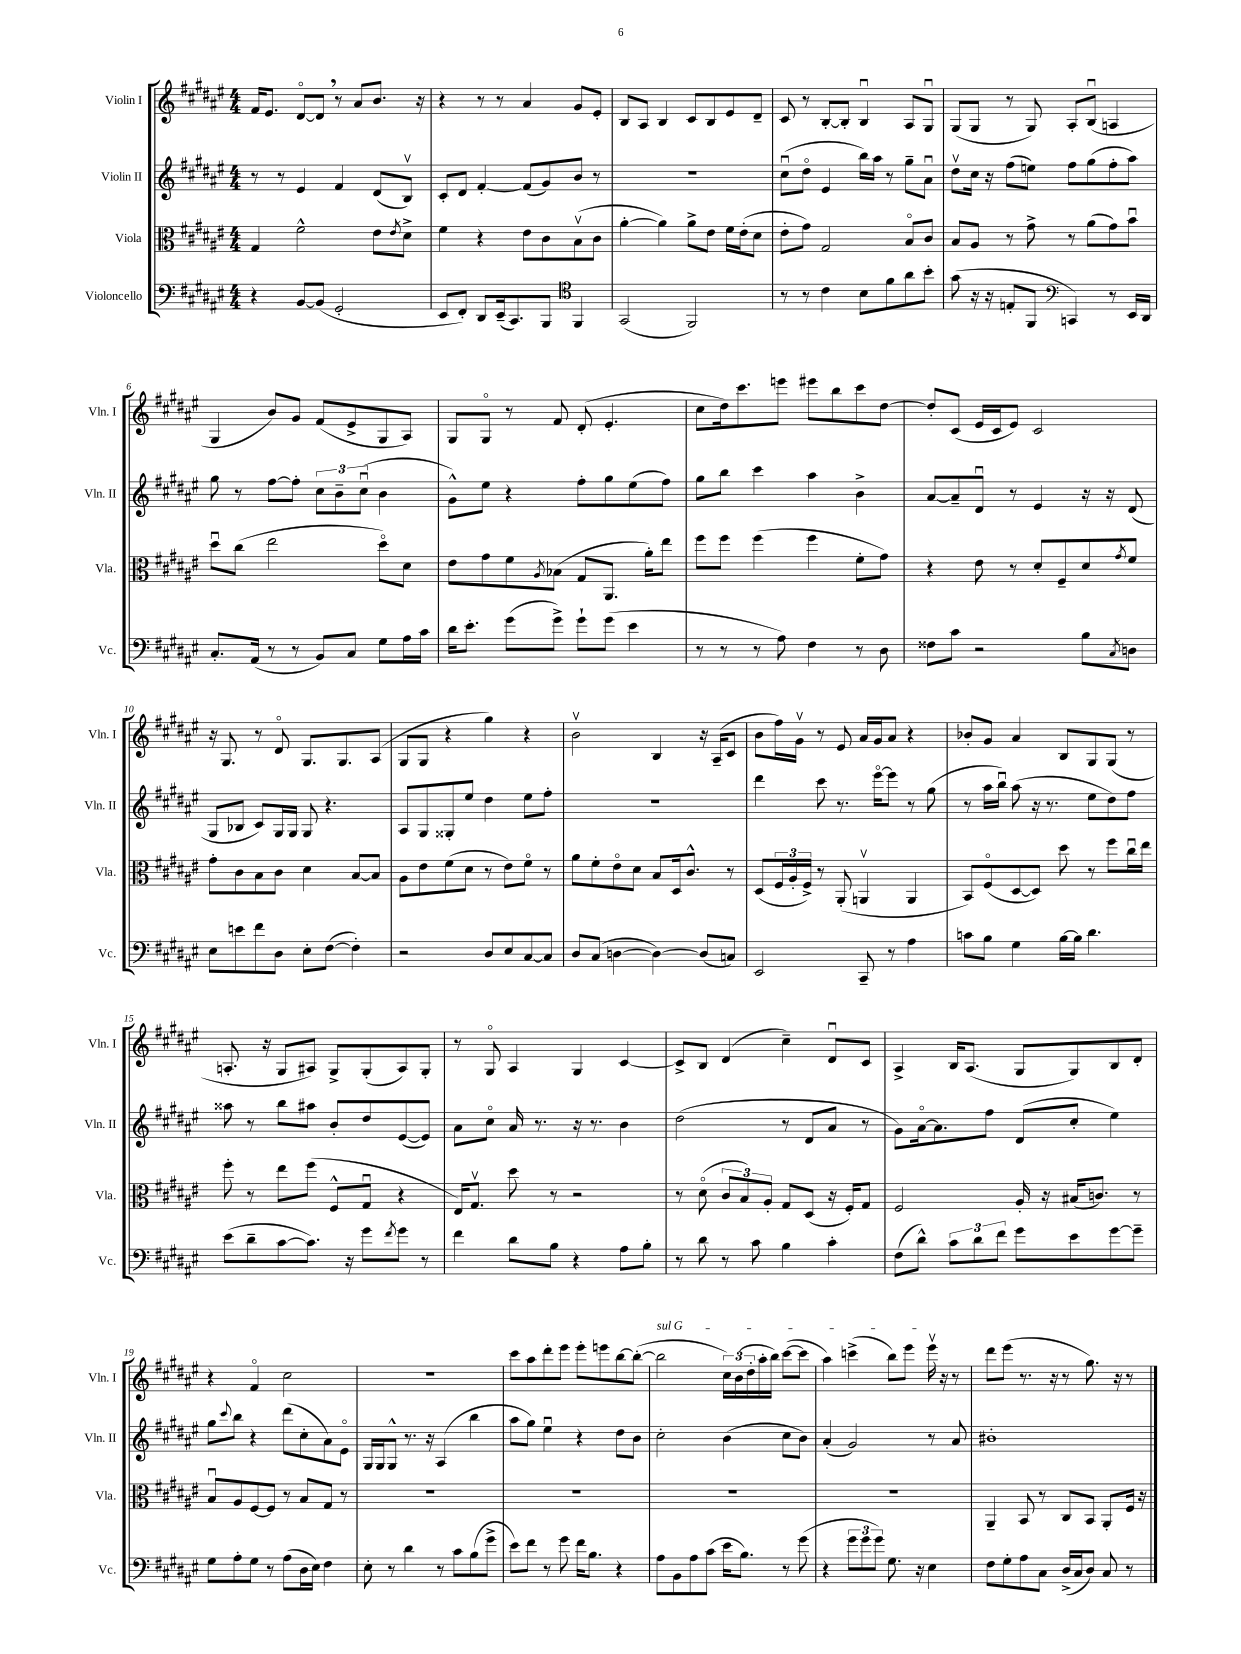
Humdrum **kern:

**kern	**kern	**kern	**kern
*staff4	*staff3	*staff2	*staff1
*clefF4	*clefC3	*clefG2	*clefG2
*k[f#c#g#d#a#e#]	*k[f#c#g#d#a#e#]	*k[f#c#g#d#a#e#]	*k[f#c#g#d#a#e#]
*M4/4	*M4/4	*M4/4	*M4/4
4r	4G#	8r	16f#
.	.	.	8.e#
.	.	8r	.
[8BB	2f#^^	4e#	[8d#o
(8BB]	.	.	8d#]
2GG#'	.	4f#	8r
.	.	.	8a#
.	8e#	(8d#	8.b
.	8qe#	.	.
.	8d#^	8Bv)	.
.	.	.	16r
=	=	=	=
8EE#	4f#	8c#'	4r
8FF#')	.	8d#	.
8DD#	4r	[4f#'	8r
(16EE#~	.	.	8r
8.CC#)	.	.	.
.	8e#	(8f#]	4a#
8BBB	8c#	8g#)	.
*clefC4	*	*	*
4FF#	(8Bv	8b	8g#
.	8c#	8r	8e#'
=	=	=	=
(2GG#	[4a#'	1r	8B
.	.	.	8A#
.	4a#])	.	4B
2FF#)	8a#^	.	8c#
.	8e#	.	8B
.	16f#	.	8e#
.	(16e#'	.	.
.	8d#	.	8d#~
=	=	=	=
8r	8e#'	(8cc#u	8c#
8r	8g#)	8dd#o	8r
4c#	2G#	4e#	[8B'
.	.	.	8B']
8B	.	16bb)	4Bu
.	.	16aa#	.
8f#	.	8r	.
8a#	8Bo	8gg#~	8A#
8b'	8c#	8a#u	8G#u
=	=	=	=
(8g#	8B	8dd#v	(8G#
16r	8A#	16cc#	8G#
16r	.	16r	.
8E'	8r	(8ff#	8r
8FF#	8g#^	8ee)	8G#)
*clefF4	*	*	*
4CC)	8r	8ff#	8A#'
.	(8a#	(8gg#	(8Bu
8r	8g#)	8ff#'	4A
16EE#	8bu	8aa#)	.
16DD#	.	.	.
=	=	=	=
8.C#'	8dd#u	8gg#	4G#
.	(8cc#	8r	.
(16AA#	.	.	.
8r	2ee#	[8ff#	8b)
8r	.	8ff#']	8g#
8BB)	.	12cc#	(8f#
.	.	12b~	.
8C#	.	.	8e#^
.	.	(12cc#u	.
8G#	8dd#o)	4b	8G#
16A#	8d#	.	8A#)
16c#	.	.	.
=	=	=	=
16d#	8e#	8g#^^)	8G#
8.e#'	.	.	.
.	8g#	8ee#	8G#o
(8g#	8f#	4r	8r
.	8qA#	.	.
8g#^)	(8B-	.	8f#
8g#`	8G#	8ff#'	(8d#'
(8g#	8.AA#	8gg#	4.e#'
4e#	.	(8ee#	.
.	16a#')	.	.
.	8ee#	8ff#)	.
=	=	=	=
8r	8ff#	8gg#	8cc#
8r	8ff#	8bb	16dd#)
.	.	.	8.ccc#
8r	(4ff#	4ccc#	.
8A#)	.	.	8eee
4F#	4ff#	4aa#	8eee#
.	.	.	8bb
8r	8f#'	4b^	8ccc#
8D#	8g#)	.	[8dd#
=	=	=	=
8F##	4r	[8a#	8dd#']
8c#	.	8a#~]	(8c#
2r	8e#	8d#u	16e#
.	.	.	16c#
.	8r	8r	8e#)
.	8d#'	4e#	2c#
.	8F#~	.	.
8B	8d#	16r	.
.	.	16r	.
8qC#	8qg#	.	.
8D	8f#	(8d#	.
=	=	=	=
8E#	8g#'	8G#	16r
.	.	.	8.G#
8e	8c#	8B-	.
8f#	8B	8c#)	8r
8D#	8c#	16G#	8d#o
.	.	16G#	.
8E#'	4d#	8G#	8.G#
([8F#	.	4.r	.
.	.	.	8.G#
4F#'])	[8B	.	.
.	8B]	.	(8A#
=	=	=	=
2r	8A#	8A#	8G#
.	8e#	8G#	8G#
.	(8f#	8G##'	4r
.	8d#	8ee#	.
8D#	8r	4dd#	4gg#)
8E#	8e#)	.	.
[8C#	8f#o	8ee#	4r
8C#]	8r	8ff#'	.
=	=	=	=
8D#	8a#	1r	2bv
(8C#	8f#'	.	.
[4D	8e#o	.	.
.	8d#	.	.
4D_)	8B	.	4B
.	16D#	.	.
.	8.c#^^	.	.
(8D]	.	.	16r
.	.	.	(16A#~
8C)	8r	.	8c#
=	=	=	=
2EE#	(8D#	4ddd#	8b
.	24F#	.	16ff#)
.	24A#'	.	.
.	.	.	16g#v
.	24F#^)	.	.
.	8r	8ccc#	8r
.	(8AA#'	8.r	8e#
8CC#~	4AAv	.	16a#
.	.	[16eee#o	16g#
8r	.	8eee#]	8a#
4A#	4AA	8r	4r
.	.	(8gg#	.
=	=	=	=
8c	8BB)	8r	8b-'
8B	(8F#o	16aa#	8g#
.	.	16bbu)	.
4G#	[8D#	(8aa#	4a#
.	8D#])	16r	.
.	.	8.r	.
[16B	8dd#	.	8B
16B]	.	.	.
4.d#	8r	8ee#	8G#
.	8ff#	8dd#)	(8G#
.	16cc#u	8ff#	8r
.	16ee#	.	.
=	=	=	=
(8e#	8ff#'	8aa##	8.A'
8d#~	8r	8r	.
.	.	.	16r
[8c#	8ee#	8bb	8G#
8.c#])	(8ff#	8aa#	8A#)
.	8F#^^	8b'	8G#^
16r	.	.	.
8g#	8G#u	8dd#	(8G#'
8qf#	.	.	.
8g#	4r	([8e#	8A#)
8r	.	8e#])	8G#'
=	=	=	=
4f#	16E#)	8a#	8r
.	8.G#v	.	.
.	.	8cc#o	8G#o
8d#	8dd#	16a#	4A#
.	.	8.r	.
8B	8r	.	.
4r	2r	16r	4G#
.	.	8.r	.
8A#	.	4b	[4c#
8B'	.	.	.
=	=	=	=
8r	8r	(2dd#	8c#^]
8d#	(8d#o	.	8B
8r	12c#	.	(4d#
.	12B)	.	.
8c#	.	.	.
.	12A#'	.	.
4B	8G#	8r	4cc#~)
.	(8D#	8d#	.
4c#'	16r	8a#	8d#u
.	16F#')	.	.
.	8G#	8r	8c#
=	=	=	=
(8F#	2F#	8g#)	4A#^
8d#^^)	.	[16a#o	.
.	.	8.a#]	.
12c#	.	.	16B
.	.	.	(8.A#
12d#	.	.	.
.	.	8ff#	.
12f#	.	.	.
8g#	16A#'	(8d#	8G#
.	16r	.	.
8e#	(16B#	8cc#'	8G#)
.	8.c)	.	.
[8g#	.	4ee#)	8B
8g#~]	8r	.	8d#'
=	=	=	=
8G#	8Bu	8gg#	4r
.	.	8qqccc#	.
8A#'	8A#	8bb	.
8G#	[8F#	4r	4f#o
8r	8F#]	.	.
(8A#	8r	(8ddd#	2cc#
16D#	8B	8cc#'	.
16E#)	.	.	.
4F#	8G#	8a#)	.
.	8r	8e#o	.
=	=	=	=
8E#'	1r	16G#	1r
.	.	16G#	.
8r	.	8G#^^	.
4d#	.	8.r	.
.	.	16r	.
8r	.	(4A#	.
8c#	.	.	.
(8B	.	4bb	.
8g#^	.	.	.
=	=	=	=
8e#)	1r	8aa#	8ccc#
8f#	.	8gg#)	8aa#
8r	.	4ee#u	8ddd#'
8g#	.	.	8eee#
16f#	.	4r	8eee#'
8.B	.	.	.
.	.	.	8eee
4r	.	8dd#	[8bb
.	.	8b	(8bb'_
=	=	=	=
8A#	1r	2cc#'	2bb]
8BB	.	.	.
8A#	.	.	.
(8c#	.	.	.
16e#	.	(4b	24cc#)
.	.	.	(24b
8.B)	.	.	.
.	.	.	24dd#'
.	.	.	16aa#'
.	.	.	16bb)
8r	.	8cc#	([8ccc#
(8g#	.	8b)	8ccc#]
=	=	=	=
4r	1r	(4a#'	4aa#)
12g#	.	2g#)	(4ccc^
12g#	.	.	.
12g#)	.	.	.
8.G#	.	.	8bb)
.	.	.	8eee#
16r	.	.	.
4E#	.	8r	16eee#v
.	.	.	16r
.	.	8a#	8r
=	=	=	=
8F#	4AA#~	1b#'	8ddd#
8G#'	.	.	(8eee#
8A#	8BB	.	8.r
8C#	8r	.	.
.	.	.	16r
(16D#^	8C#	.	8r
16C#	.	.	.
8D#)	8BB	.	8.gg#)
8C#	8AA#'	.	.
.	.	.	16r
8r	16F#	.	8r
.	16r	.	.
==	==	==	==
*-	*-	*-	*-
